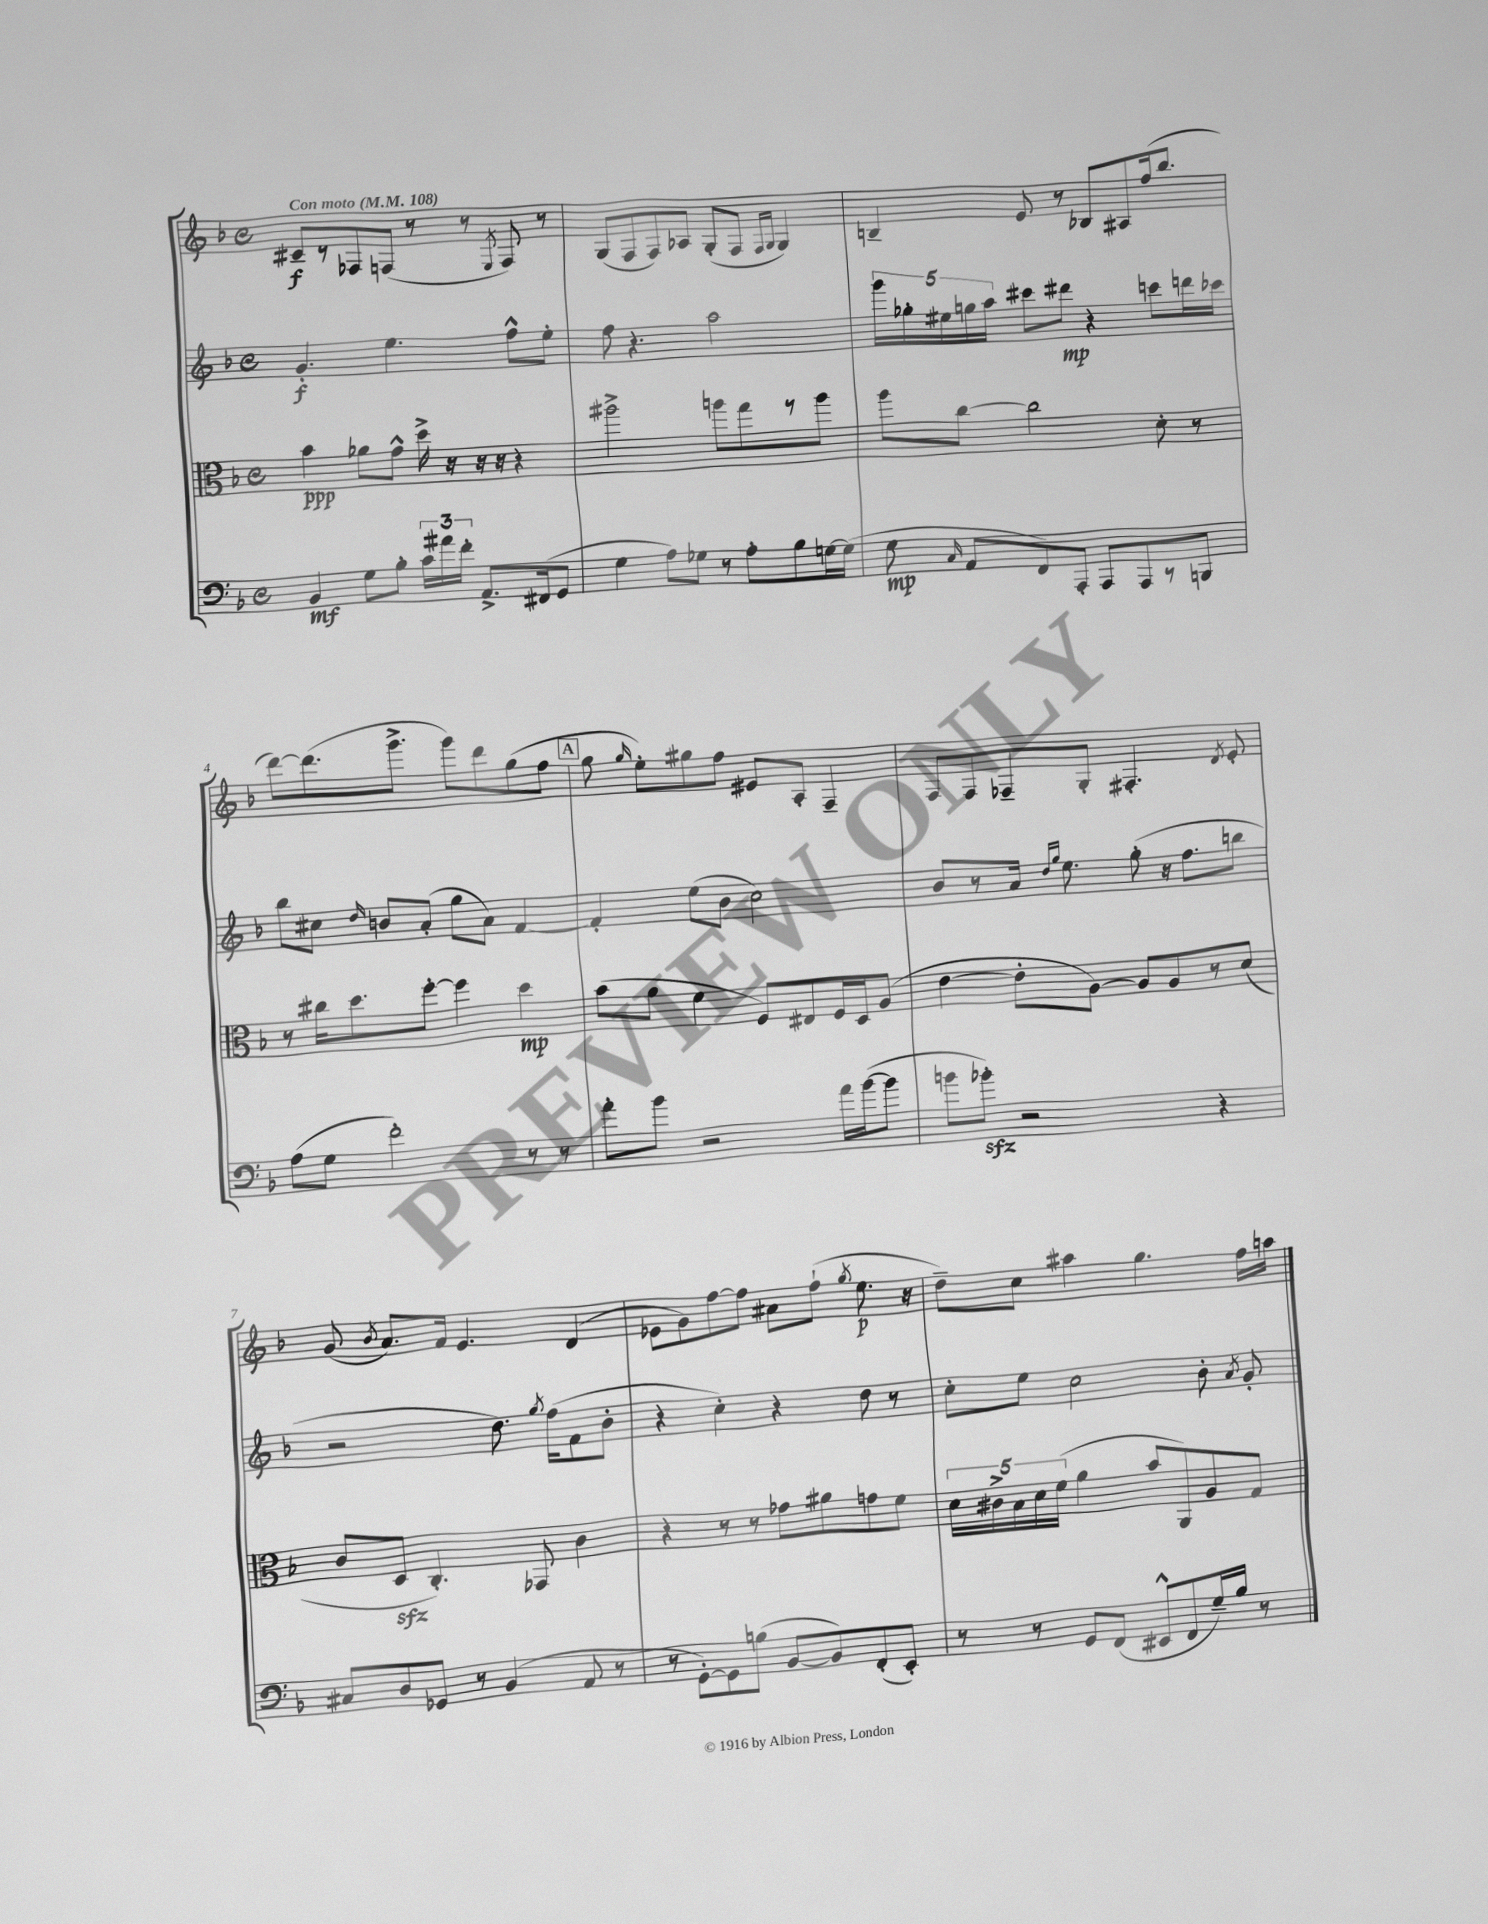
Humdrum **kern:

**kern	**kern	**kern	**kern
*staff4	*staff3	*staff2	*staff1
*clefF4	*clefC3	*clefG2	*clefG2
*k[b-]	*k[b-]	*k[b-]	*k[b-]
*M4/4	*M4/4	*M4/4	*M4/4
*met(c)	*met(c)	*met(c)	*met(c)
*MM108	*MM108	*MM108	*MM108
4BB-/	4b-\	4.g'/	8c#~/L
.	.	.	8r
8G\L	8a-\L	.	8F-/
8B-'\J	8g^^\J	4.ee\	(8F/J
24c\LL	16dd^\	.	8r
24a#\	.	.	.
.	16r	.	.
24f'\JJ	.	.	.
8.AA^/L	16r	.	8r
.	16r	.	.
.	.	.	8qE/
.	4r	8ff^^\L	8F/)
(16FF#/k	.	.	.
8GG/J	.	8ee'\J	8r
=	=	=	=
4G\	2aa#^\	8ff\	(8G/L
.	.	4.r	8F/
8A\L)	.	.	8F/)
8G-\J	.	.	8A-/J
8r	8aa\L	2aa\	(8G'/L
8A'\L	8gg\	.	8F/J
.	.	.	16qqF/LL
.	.	.	16qqG/JJ
8B-\	8r	.	4G/)
[16G\L	8aa\J	.	.
(16G\]JJ	.	.	.
=	=	=	=
8G\	8aa\L	20ggg\LL	4B~/
.	.	20gg-'\	.
.	.	20ee#\	.
16qqC/	.	.	.
8AA/L	[8cc\J	.	.
.	.	20gg\	.
.	.	20aa\JJ	.
8FF/)	2cc\]	8ccc#\L	8e/
8AAA'/J	.	8ddd#\J	8r
8AAA/L	.	4r	8B-/L
8AAA/	.	.	8A#/
8r	8d'\	8ccc\L	(16ff/k
.	.	.	8.bb-/J
8BBB/J	8r	16ddd\L	.
.	.	16ccc-\JJ	.
=	=	=	=
(8A\L	8r	8bb-\L	[8ddd\L)
8G\J	16cc#\LK	8cc#\J	(8.ddd\]
.	8.dd\	.	.
.	.	16qqdd/	.
2f'\)	.	8b/L	.
.	.	.	8.ggg^\J
.	[8ff'\J	(8a'/J	.
.	4ff\]	8gg\L	8ggg\L)
.	.	8a\J)	8ddd\
8r	4dd\	[4f/	(8gg\
8r	.	.	8ff\J
=	=	=	=
8a'\L	(8b-\L	4f'/]	8gg\
.	.	.	16qqgg/
8b-\J	8a\J	.	8ee'\L)
2r	4f\	(8ee\L	8gg#\
.	.	8b-\J	8ff\J
.	8F/L)	2cc\)	8e#/L
.	8E#/	.	8A'/J
16a\LL	16F/L	.	4F~/
([16b-\J	16D/J	.	.
8b-\]J	(8A/J	.	.
=	=	=	=
8b\L	[4e\	8b-/L	8F/L
8b-'\J)	.	8r	8F/
2r	8e'\]L	16a/Jk	8F-~/
.	.	16qqdd/LL	.
.	.	16qqgg/JJ	.
.	.	8.ee\	.
.	[8A\J)	.	8G'/J
.	8A/]L	(8gg'\	4.F#'/
.	8A/	16r	.
.	.	8.ff\L	.
4r	8r	.	.
.	.	.	8qd/
.	(8d/J	8bb\J	8e'/
=	=	=	=
8C#/L	8c/L	2r	(8g/
.	.	.	8qb-/
8D/	8D/J	.	8.a/L)
8GG-/J	4.C'/)	.	.
.	.	.	16f/Jk
8r	.	.	4.e/
(4BB-/	.	8.dd\)	.
.	8GG-/	.	.
.	.	8qgg/	.
.	.	(16ff\LK	.
8AA/	4c\	8f\	(4d/
8r	.	8b-'\J	.
=	=	=	=
8r	4r	4r	8e-\L
[8GG'\L)	.	.	8g\)
8GG\]	8r	4cc'\)	[8ff\
(8B\J	8r	.	8ff\]J
[8BB-/L	8g-\L	4r	8a#\L
8BB-/])	8a#\	.	(8ff`\J
.	.	.	8qgg/
(8FF'/	8g\	8dd\	8.ee\
8EE'/J)	8f\J	8r	.
.	.	.	16r
=	=	=	=
8r	20d\LL	8cc'\L	8dd~\L)
.	20c#^\	.	.
.	20B-\	.	.
8r	.	8ee\J	8cc\J
.	20d\	.	.
.	(20f\JJ	.	.
8GG/L	4a\	2cc\	4aa#\
(8FF/J	.	.	.
8EE#^^/L	8b-/L	.	4.gg\
8FF/	8AA/)	.	.
16G~/L)	8A/	8b-'\	.
16B-/JJ	.	.	.
.	.	8qa/	.
8r	8G/J	8g'/	16ff\LL
.	.	.	16aa\JJ
==	==	==	==
*-	*-	*-	*-
